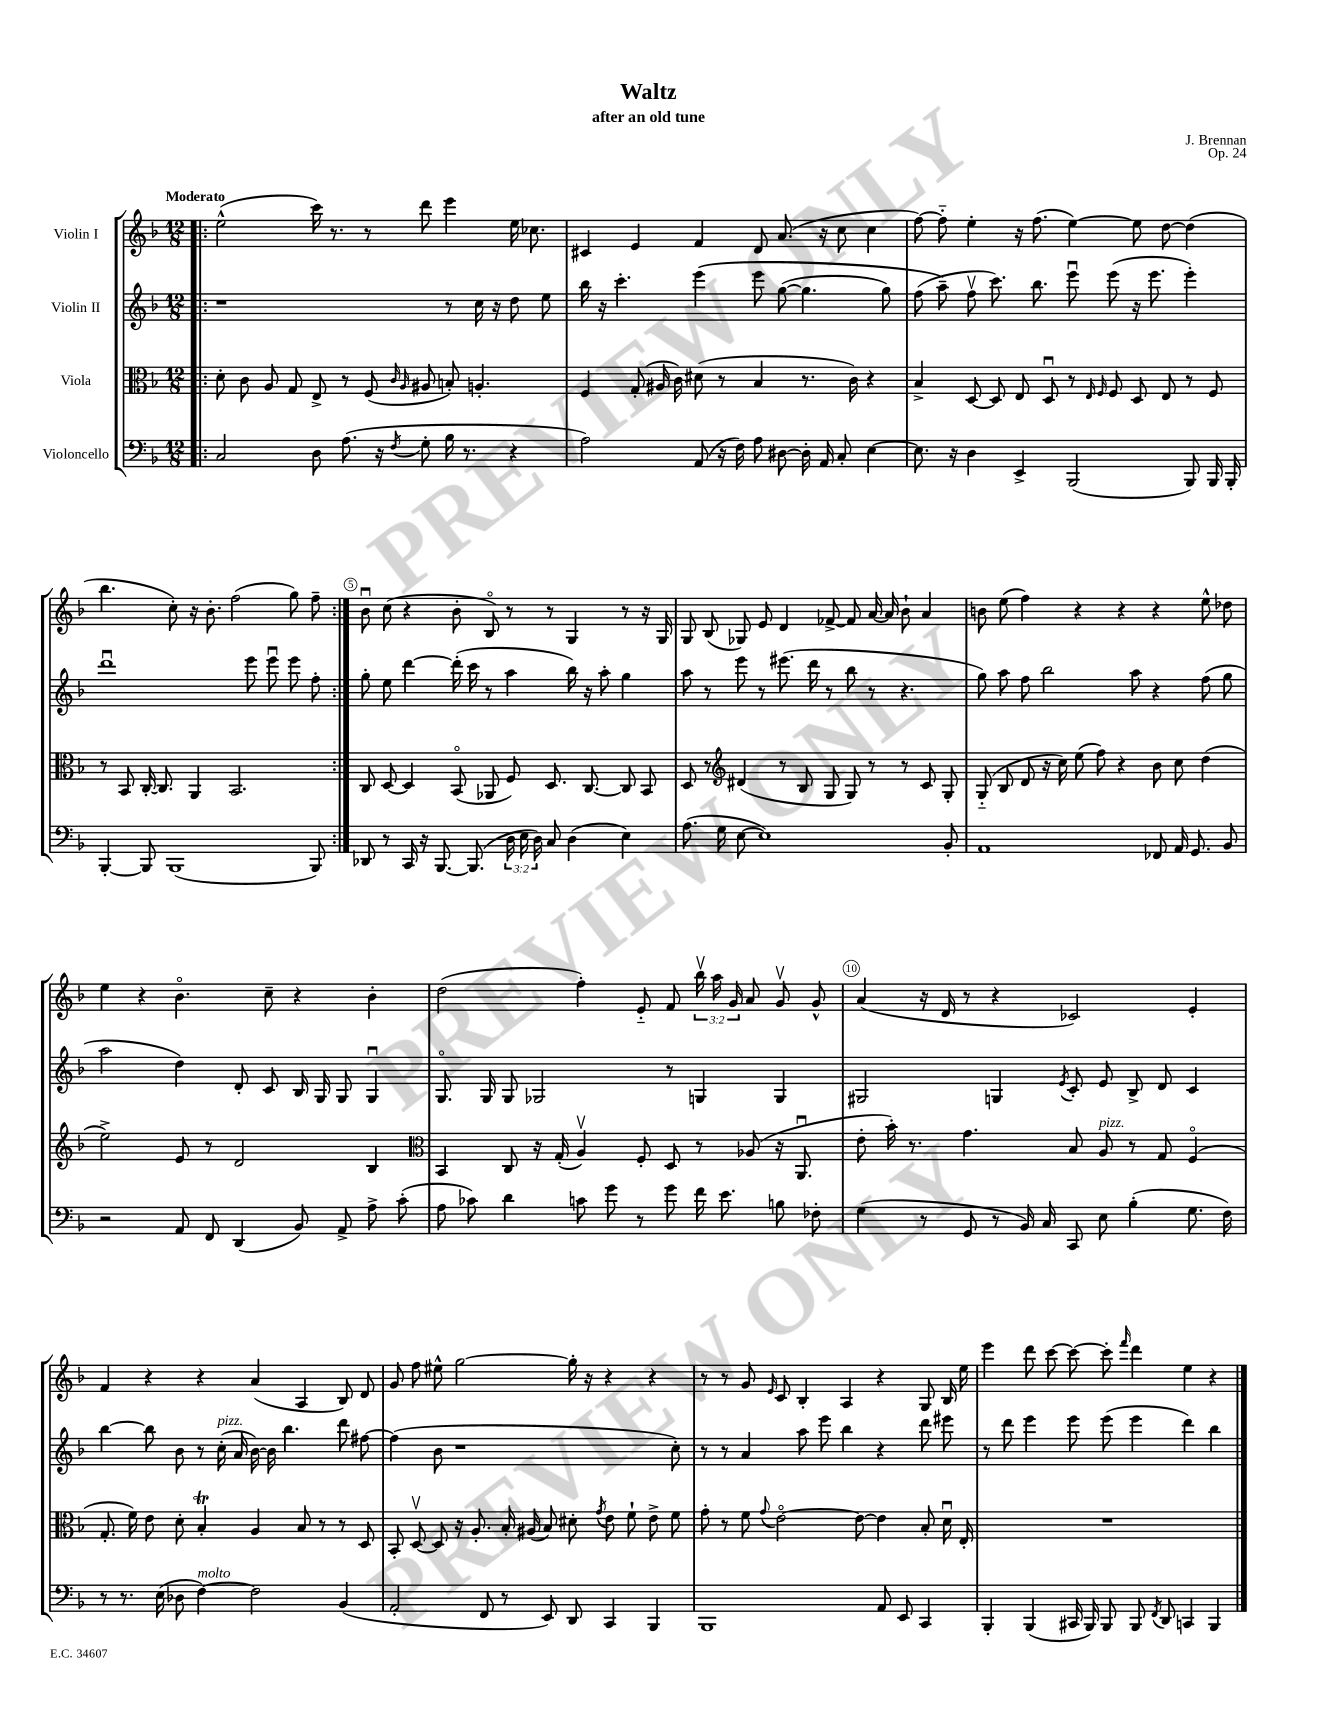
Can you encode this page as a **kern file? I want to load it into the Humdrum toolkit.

**kern	**kern	**kern	**kern
*staff4	*staff3	*staff2	*staff1
*clefF4	*clefC3	*clefG2	*clefG2
*k[b-]	*k[b-]	*k[b-]	*k[b-]
*M12/8	*M12/8	*M12/8	*M12/8
=!|:	=!|:	=!|:	=!|:
2C/	8d'\	1r	(2ee^^\
.	8c\	.	.
.	8A/	.	.
.	8G/	.	.
8D\	8E^/	.	16ccc\)
.	.	.	8.r
(8.A\	8r	.	.
.	(8F/	.	8r
16r	.	.	.
.	16qqc/	.	.
8qF/	16qqA/	.	.
8G'\	8A#/	.	8ddd\
16B-\	8B'/)	8r	4eee\
8.r	.	.	.
.	4.A'/	16cc\	.
.	.	16r	.
4r	.	8dd\	16ee\
.	.	.	8.cc-\
.	.	8ee\	.
=	=	=	=
2A\)	4F/	16bb-\	4c#/
.	.	16r	.
.	.	4.ccc'\	.
.	(8G'/	.	4e/
.	16A#/	.	.
.	16c\)	.	.
(8AA/	(8d#\	&(4eee\	4f/
16r	8r	.	.
16F\)	.	.	.
8A\	4B-/	8eee\	8d/
[8D#\	.	([8gg\	(8.a/
16D#'\]	8.r	4.gg\]	.
16AA/	.	.	16r
8C'/	.	.	8cc\
.	16c\)	.	.
[4E\	4r	.	4cc\
.	.	8gg\)	.
=	=	=	=
8.E\]	4B-^/	(8ff\	[8ff\)
.	.	8aa~\&)	8ff'~\]
16r	.	.	.
4D\	[8D/	8ffv\	4ee'\
.	8D/]	8.ccc\)	.
4EE^/	8E/	.	16r
.	.	8.bb-\	(8.ff\
.	8Du/	.	.
(2BBB-/	8r	8eeeu\	[4ee\)
.	16qqE/	.	.
.	16qqF/	.	.
.	8F/	(8eee\	.
.	8D/	16r	8ee\]
.	.	8.eee\	.
.	8E/	.	[8dd\
8BBB-/)	8r	4eee'\)	(4dd\]
16BBB-/	8F/	.	.
16BBB-'/	.	.	.
=	=	=	=
[4BBB-'/	8r	1dddu	4.bb-\
.	8BB-/	.	.
8BBB-/]	[16C'/	.	.
.	8.C/]	.	.
(1BBB-	.	.	8cc'\)
.	4AA/	.	16r
.	.	.	8.b-'\
.	2.BB-/	.	(2ff\
.	.	8eee\	.
.	.	8eeeu\	.
.	.	8eee\	8gg\)
8BBB-/)	.	8ff'\	8ff~\
=:|!	=:|!	=:|!	=:|!
8DD-/	8C/	8gg'\	8b-u\
8r	[8D/	8ee\	(8cc\
16CC/	4D/]	[4ddd\	4r
16r	.	.	.
[8.BBB-/	.	.	.
.	(8BB-o/	(16ddd'\]	8b-'\
(8.BBB-/]	.	16ccc\	.
.	8AA-/	8r	8B-o/)
24D\	8F/)	4aa\	8r
24E\	.	.	.
24D\)	.	.	.
8C/	8.D/	.	8r
(4D\	.	16bb-\)	4G/
.	[8.C/	16r	.
.	.	8aa'\	.
4E\)	8C/]	4gg\	8r
.	8BB-/	.	16r
.	.	.	16G/
=	=	=	=
(8.A\	8D/	8aa\	8G/
.	8r	8r	(8B-/
16G\	.	.	.
*	*clefG2	*	*
[8E\	(4d#/	8eee\	8G-/)
1E])	.	8r	8e/
.	8r	(8.eee#\	4d/
.	8B-/	.	.
.	.	16ddd\	.
.	8G/	8r	[8f-^/
.	8G/)	8bb-\	8f-/]
.	8r	8r	[16a/
.	.	.	16a/]
.	8r	4.r	8b-`\
.	8c/	.	4a/
8BB-'/	8G'/	.	.
=	=	=	=
1AA	(8G'~/	8gg\)	8b\
.	8B-/	8aa\	(8ee\
.	8d/	8ff\	4ff\)
.	16r	2bb-\	.
.	16cc\)	.	.
.	(8ee\	.	4r
.	8ff\)	.	.
.	4r	.	4r
.	.	8aa\	.
8FF-/	8b-\	4r	4r
16AA/	8cc\	.	.
8.GG/	.	.	.
.	(4dd\	(8ff\	8ee^^\
8BB-/	.	8gg\	8dd-\
=	=	=	=
2r	2ee^\)	2aa\	4ee\
.	.	.	4r
8AA/	8e/	4dd\)	4.b-o\
8FF/	8r	.	.
(4DD/	2d/	8d'/	.
.	.	8c/	8cc~\
8BB-/)	.	16B-/	4r
.	.	16G/	.
8AA^/	.	8G/	.
8A^\	4B-/	4Gu/	4b-'\
(8c'\	.	.	.
=	=	=	=
*	*clefC3	*	*
8A\	4BB-/	8.Go/	(2dd\
8c-\)	.	.	.
.	.	16G/	.
4d\	8C/	8G/	.
.	16r	2G-/	.
.	(16G'/	.	.
8c\	4Av/)	.	4ff'\)
8g\	.	.	.
8r	8F'/	.	8e'~/
8g\	8D/	8r	8f/
16f\	8r	4G/	24bb-v\
.	.	.	24aa\
8.e\	.	.	.
.	.	.	24g/
.	(8A-/	.	8a/
8B\	16r	4G/	8gv/
.	8.AAu/	.	.
8F-'\	.	.	8g^^/
=	=	=	=
(4G\	8e'\	2G#/	(4a/
.	16b-'\)	.	.
.	8.r	.	.
8r	.	.	16r
.	.	.	16d/
8GG/	4.g\	.	8r
8r	.	4G/	4r
16BB-/)	.	.	.
16C/	.	.	.
.	.	8qe/	.
8CC/	8B-/	8c'/	2c-/)
8E\	8A/	8e/	.
(4B-'\	8r	8B-^/	.
.	8G/	8d/	.
8.G\	(4Fo/	4c/	4e'/
16F\)	.	.	.
=	=	=	=
8r	8.G'/	[4bb-\	4f/
8.r	.	.	.
.	16f\)	.	.
.	8e\	8bb-\]	4r
(16E\	.	.	.
8D-\	8d'\	8b-\	.
[4F\)	4B-'/	8r	4r
.	.	(16cc'\	.
.	.	16a/	.
2F\]	4A/	[16b-\)	(4a/
.	.	16b-\]	.
.	.	4.bb-\	.
.	8B-/	.	4A/
.	8r	.	.
(4BB-/	8r	8ddd\	8B-/)
.	8D/	[8ff#\	8d/
=	=	=	=
2AA'/	8BB-'/	(4ff#\]	8g/
.	[8Dv/	.	8ff\
.	8D/]	8b-\	8ee#^^\
.	16r	1r	[2gg\
.	8.A'/	.	.
8FF/	.	.	.
8r	16B-'/	.	.
.	(16A#/	.	.
8EE/)	8B-/)	.	.
8DD/	8d#'\	.	16gg'\]
.	.	.	16r
.	8qg/	.	.
4CC/	8e\	.	4r
.	8f`\	.	.
4BBB-/	8e^\	.	4r
.	8f\	8cc'\)	.
=	=	=	=
1BBB-	8g'\	8r	8r
.	8r	8r	8r
.	8f\	4a/	8g/
.	8qqg/	.	16qqe/
.	[2eo\	.	8c/
.	.	8aa\	4B-'/
.	.	8eee\	.
.	.	4bb-\	4A/
.	8e\_	.	.
8AA/	4e\]	4r	4r
8EE/	.	.	.
4CC/	8B-'/	8ddd\	8G/
.	16du\	8eee#\	16B-/
.	16E'/	.	16ee\
=	=	=	=
4BBB-'/	1.r	8r	4eee\
.	.	8ddd\	.
(4BBB-/	.	4eee\	8ddd\
.	.	.	[8ccc\
16CC#/	.	8eee\	8ccc\_
16BBB-/)	.	.	.
8BBB-/	.	(8eee\	8ccc'\]
.	.	.	16qqfff/
8BBB-/	.	4eee\	4ddd\
8qFF/	.	.	.
8DD/	.	.	.
4CC/	.	4ddd\)	4ee\
4BBB-/	.	4bb-\	4r
==	==	==	==
*-	*-	*-	*-
